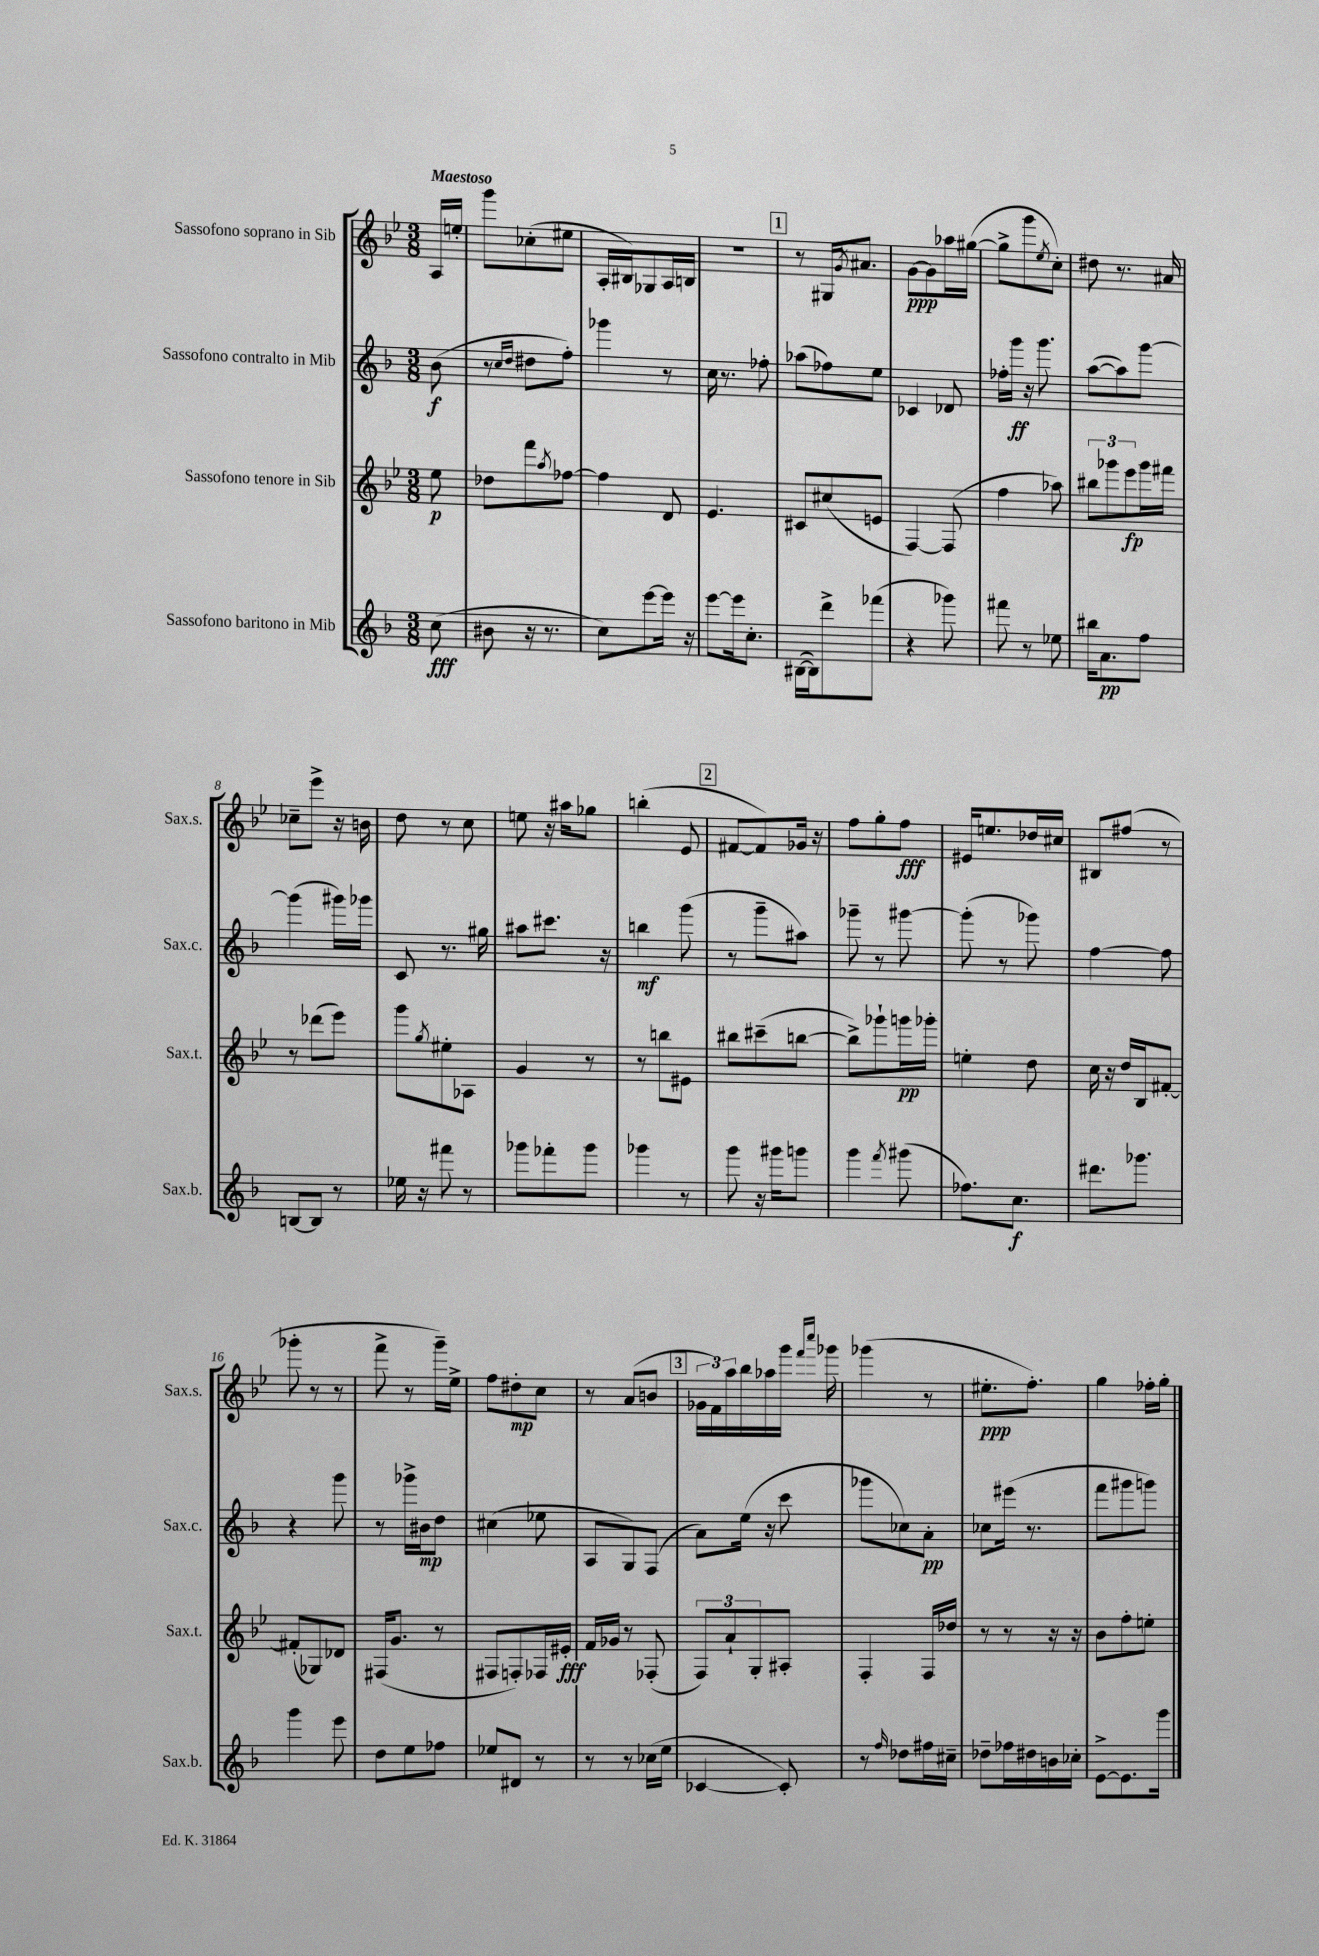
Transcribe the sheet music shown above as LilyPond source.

<<
\new StaffGroup <<
\new Staff = "s0" \with { instrumentName = "Sassofono soprano in Sib" shortInstrumentName = "Sax.s." } {
    \clef treble \key bes \major \numericTimeSignature \time 3/8 \partial 8 \tempo "Maestoso"
    a16 e''16-. |
    g'''8 ces''8-.( eis''8 |
    a16-. bis16) ges8 a16 b16 |
    R4. |
    \mark \markup { \box "1" } r8 gis16 \acciaccatura { g'8 } ais'8. |
    g'8~\ppp g'8 aes''16 gis''16~( |
    gis''8-> g'''8 \acciaccatura { ees''8 } c''8-.) |
    dis''8 r8. ais'16 |
    ces''8-- ees'''8-> r16 b'16 |
    d''8 r8 c''8 |
    e''8 r16 ais''16 ges''8 |
    b''4-.( ees'8 |
    \mark \markup { \box "2" } fis'8~ fis'8) ges'16 r16 |
    f''8 g''8-. f''8\fff |
    eis'16 e''8. des''16 cis''16 |
    bis8 fis''8( r8 |
    ges'''8-. r8 r8 |
    f'''8-> r8 g'''16--) ees''16-> |
    f''8 dis''8-.\mp c''8 |
    r8 a'8( b'8 |
    \mark \markup { \box "3" } \tuplet 3/2 { ges'16 f'16) a''16 } bes''16 aes''16 g'''16 \grace { f'''16 c''''16 } ges'''16 |
    ges'''4( r8 |
    eis''8.-.\ppp f''8.-.) |
    g''4 fes''16-. g''16-. \bar "|." |
}
\new Staff = "s1" \with { instrumentName = "Sassofono contralto in Mib" shortInstrumentName = "Sax.c." } {
    \clef treble \key f \major \numericTimeSignature \time 3/8 \partial 8
    bes'8\f( |
    r8 \grace { c''16 d''16 } dis''8 f''8-.) |
    ges'''4 r8 |
    c''16 r8. fes''8-. |
    \mark \markup { \box "1" } aes''8( fes''8) e''8 |
    ces'4 des'8 |
    fes''16-. g'''16\ff r16 g'''8. |
    a''8~( a''8) g'''8~ |
    g'''4( gis'''16) ges'''16 |
    c'8 r8. gis''16 |
    ais''8 cis'''8. r16 |
    b''4\mf g'''8( |
    \mark \markup { \box "2" } r8 g'''8-- ais''8) |
    ges'''8-- r8 gis'''8~ |
    gis'''8-.( r8 ges'''8) |
    f''4~ f''8 |
    r4 g'''8 |
    r8 ges'''16-> bis'16\mp d''8 |
    cis''4( ees''8 |
    a8 g8) f8( |
    \mark \markup { \box "3" } a'8) e''16( r16 c'''8 |
    ges'''8 ces''8) a'8-.\pp |
    ces''8 eis'''16( r8. |
    f'''8 gis'''8 g'''8) \bar "|." |
}
\new Staff = "s2" \with { instrumentName = "Sassofono tenore in Sib" shortInstrumentName = "Sax.t." } {
    \clef treble \key bes \major \numericTimeSignature \time 3/8 \partial 8
    ees''8\p |
    des''8 f'''8 \acciaccatura { a''8 } fes''8~ |
    fes''4 d'8 |
    ees'4. |
    \mark \markup { \box "1" } cis'8 cis''8( e'8 |
    f4~) f8( |
    f''4 aes''8) |
    \tuplet 3/2 { bis''8 ges'''8 ees'''8\fp } ges'''16 fis'''16 |
    r8 des'''8( ees'''8) |
    g'''8 \acciaccatura { g''8 } eis''8-. aes8 |
    g'4 r8 |
    r8 b''8 eis'8 |
    \mark \markup { \box "2" } bis''8 cis'''8--( b''8~ |
    b''8->) ges'''8-! g'''16\pp ges'''16-. |
    e''4-. d''8 |
    c''16 r16 d''16 bes16 fis'8~-. |
    fis'8-.( ges8) des'8 |
    fis16( g'8. r8 |
    fis8 f8-.) fes16 eis'16-.\fff |
    f'16 ges'16 r8 fes8-.( |
    \mark \markup { \box "3" } \tuplet 3/2 { f8) a'8-! g8-. } ais8-. |
    f4-. f16 des''16 |
    r8 r8 r16 r16 |
    bes'8 f''8-. e''8-. \bar "|." |
}
\new Staff = "s3" \with { instrumentName = "Sassofono baritono in Mib" shortInstrumentName = "Sax.b." } {
    \clef treble \key f \major \numericTimeSignature \time 3/8 \partial 8
    c''8\fff( |
    bis'8 r16 r8. |
    c''8) e'''8~ e'''16 r16 |
    e'''8~ e'''16 c''8.-. |
    \mark \markup { \box "1" } bis16~( bis16) d'''8-> fes'''8( |
    r4 ges'''8) |
    fis'''8 r8 ees''8 |
    bis''16 a'8.\pp f''8 |
    b8~ b8 r8 |
    ees''16 r16 fis'''8 r8 |
    ges'''8 fes'''8-. ges'''8 |
    ges'''4 r8 |
    \mark \markup { \box "2" } g'''8 r16 gis'''16 g'''8 |
    g'''4 \acciaccatura { f'''8 } gis'''8( |
    fes''8.) c''8.\f |
    dis'''8. ges'''8. |
    g'''4 e'''8 |
    d''8 e''8 fes''8 |
    ees''8 dis'8 r8 |
    r8 r8 ces''16( e''16 |
    \mark \markup { \box "3" } ces'4~ ces'8-.) |
    r8 \grace { f''16 } des''8 fis''16 cis''16-- |
    des''8-- fes''16 dis''16 b'16 ces''16-. |
    e'8~-> e'8. g'''16 \bar "|." |
}
>>
>>
